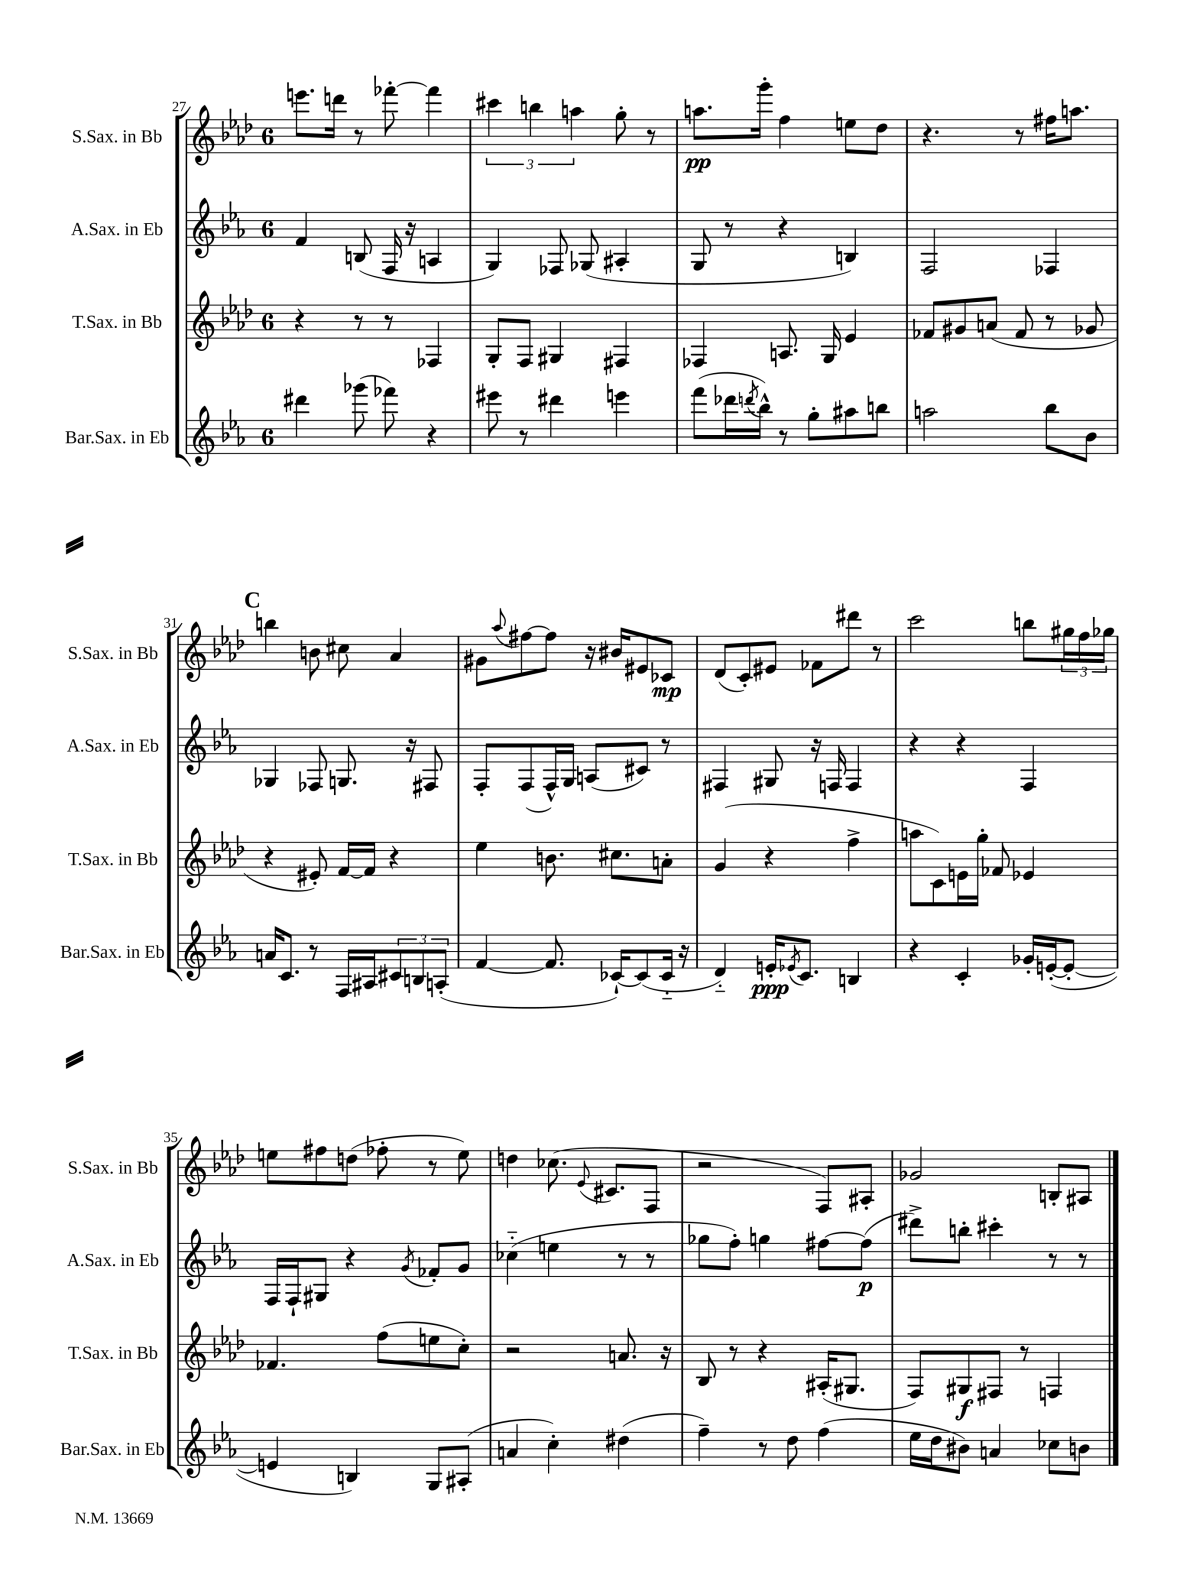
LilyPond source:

<<
\new StaffGroup <<
\new Staff = "s0" \with { instrumentName = "S.Sax. in Bb" shortInstrumentName = "S.Sax. in Bb" } {
    \clef treble \key aes \major \once \override Staff.TimeSignature.style = #'single-digit \time 6/8
    e'''8. d'''16 r8 fes'''8~-. fes'''4 |
    \tuplet 3/2 { cis'''4 b''4 a''4 } g''8-. r8 |
    a''8.\pp g'''16-. f''4 e''8 des''8 |
    r4. r8 fis''16 a''8. |
    \mark \markup { \bold "C" } b''4 b'8 cis''8 aes'4 |
    gis'8 \appoggiatura { aes''8 } fis''8~ fis''8 r16 bis'16 eis'8 ces'8\mp |
    des'8( c'8-.) eis'8 fes'8 dis'''8 r8 |
    c'''2 b''8 \tuplet 3/2 { gis''16 f''16 ges''16 } |
    e''8 fis''8 d''8( fes''8-. r8 e''8) |
    d''4 ces''8.( \appoggiatura { ees'8 } cis'8. f8 |
    r2 f8) ais8-. |
    ges'2 b8-. ais8 \bar "|." |
}
\new Staff = "s1" \with { instrumentName = "A.Sax. in Eb" shortInstrumentName = "A.Sax. in Eb" } {
    \clef treble \key ees \major \once \override Staff.TimeSignature.style = #'single-digit \time 6/8
    f'4 b8( f16 r16 a4 |
    g4) fes8 ges8( ais4-. |
    g8 r8 r4 b4) |
    f2 fes4 |
    \mark \markup { \bold "C" } ges4 fes8 g8. r16 fis8 |
    f8-. f8( f16-^) g16 a8( cis'8) r8 |
    fis4 gis8 r16 f16 f4 |
    r4 r4 f4 |
    f16 f16-! gis8 r4 \acciaccatura { g'8 } fes'8-. g'8 |
    ces''4-_( e''4 r8 r8 |
    ges''8 f''8-.) g''4 fis''8~ fis''8\p( |
    dis'''8->) b''8-. cis'''4-. r8 r8 \bar "|." |
}
\new Staff = "s2" \with { instrumentName = "T.Sax. in Bb" shortInstrumentName = "T.Sax. in Bb" } {
    \clef treble \key aes \major \once \override Staff.TimeSignature.style = #'single-digit \time 6/8
    r4 r8 r8 fes4 |
    g8-. f8 gis4 fis4 |
    fes4 a8. g16 ees'4 |
    fes'8 gis'8 a'8( fes'8 r8 ges'8 |
    \mark \markup { \bold "C" } r4 eis'8-.) f'16~ f'16 r4 |
    ees''4 b'8. cis''8. a'8-. |
    g'4( r4 f''4-> |
    a''8 c'8) e'16 g''16-. fes'8 ees'4 |
    fes'4. f''8( e''8 c''8-.) |
    r2 a'8. r16 |
    bes8 r8 r4 ais16-.( gis8. |
    f8) gis8\f fis8 r8 f4 \bar "|." |
}
\new Staff = "s3" \with { instrumentName = "Bar.Sax. in Eb" shortInstrumentName = "Bar.Sax. in Eb" } {
    \clef treble \key ees \major \once \override Staff.TimeSignature.style = #'single-digit \time 6/8
    dis'''4 ges'''8( fes'''8) r4 |
    eis'''8 r8 dis'''4 e'''4 |
    f'''8( des'''16 \acciaccatura { d'''8 } bes''16-^) r8 g''8-. ais''8 b''8 |
    a''2 bes''8 bes'8 |
    \mark \markup { \bold "C" } a'16 c'8. r8 f16 ais16 \tuplet 3/2 { cis'8 b8 a8-.( } |
    f'4~ f'8. ces'16~-!) ces'8( ces'16-_ r16 |
    d'4-_) e'16-.\ppp \acciaccatura { ees'8 } c'8. b4 |
    r4 c'4-. ges'16-. e'16~-.( e'8~-. |
    e'4 b4) g8 ais8-.( |
    a'4 c''4-.) dis''4( |
    f''4--) r8 d''8 f''4( |
    ees''16 d''16 bis'8) a'4 ces''8 b'8 \bar "|." |
}
>>
>>
\layout { \context { \Score currentBarNumber = #27 } }
